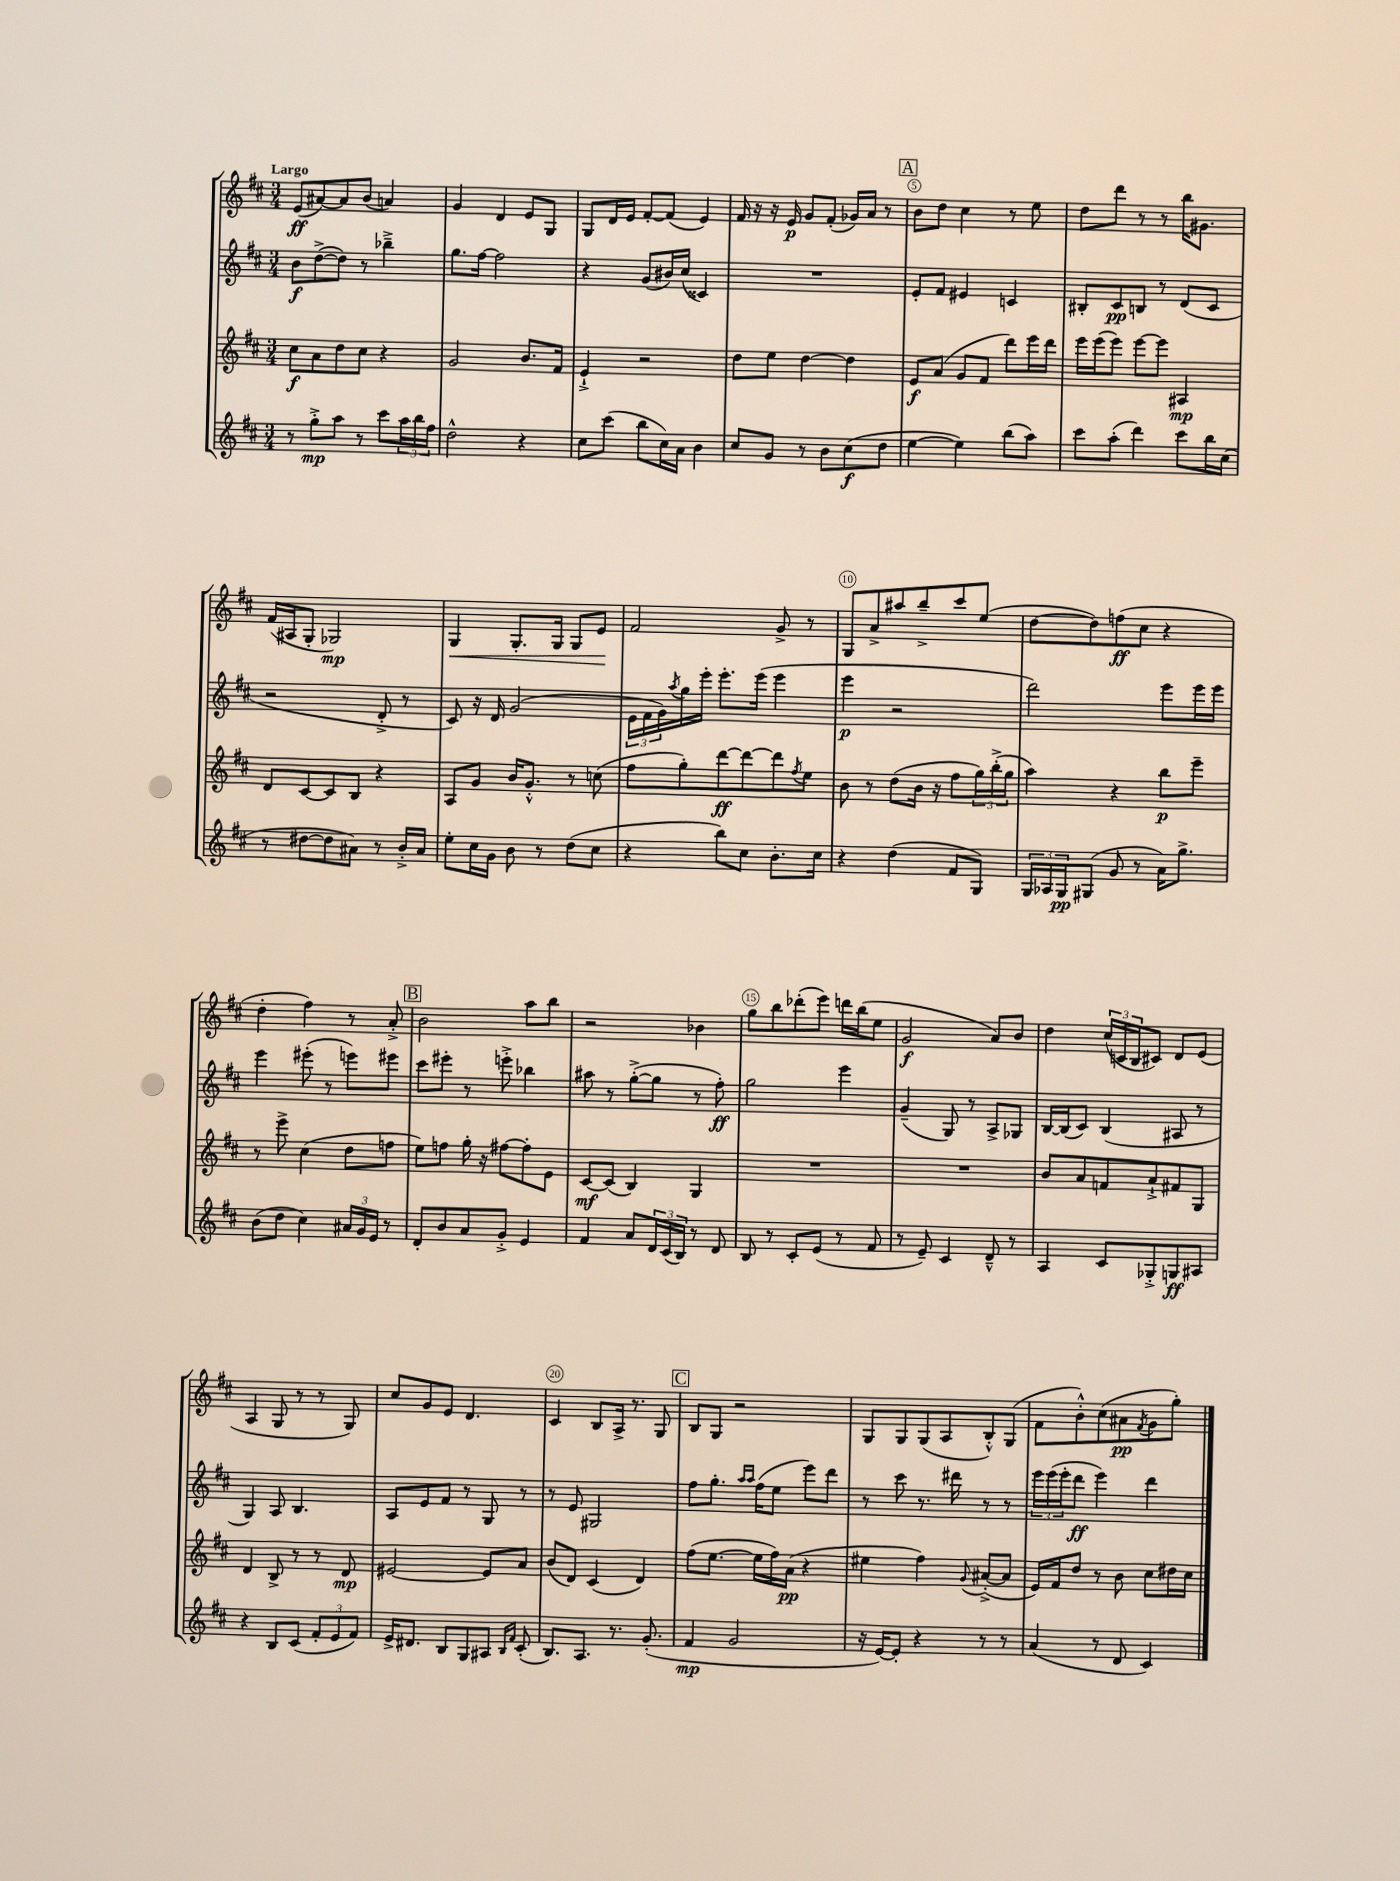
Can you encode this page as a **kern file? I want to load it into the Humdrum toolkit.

**kern	**dynam	**kern	**dynam	**kern	**dynam	**kern	**dynam
*part4	*part4	*part3	*part3	*part2	*part2	*part1	*part1
*staff4	*staff4	*staff3	*staff3	*staff2	*staff2	*staff1	*staff1
*clefG2	*	*clefG2	*	*clefG2	*	*clefG2	*
*k[f#c#]	*	*k[f#c#]	*	*k[f#c#]	*	*k[f#c#]	*
*M3/4	*	*M3/4	*	*M3/4	*	*M3/4	*
=1	=1	=1	=1	=1	=1	=1	=1
!	!	!	!	!	!	!LO:TX:a:B:t=Largo	!
8r	.	8cc#\L	f	8b\L	f	(8e/L	ff
8gg'^\L	mp	8a\	.	([8dd^\	.	[8a#X/)	.
8aa\J	.	8dd\	.	8dd\J])	.	8a#/]	.
8r	.	8cc#\J	.	8r	.	(8b/J	.
8ccc#\L	.	4r	.	4bb-X~^\	.	4an/)	.
24aa\L	.	.	.	.	.	.	.
24bb\	.	.	.	.	.	.	.
24ff#\JJ	.	.	.	.	.	.	.
=2	=2	=2	=2	=2	=2	=2	=2
2dd^^\	.	2g/	.	8.gg\L	.	4g/	.
.	.	.	.	[16ff#\Jk	.	.	.
.	.	.	.	2ff#\]	.	4d/	.
4r	.	8.b/L	.	.	.	8e/L	.
.	.	.	.	.	.	8G/J	.
.	.	16f#/Jk	.	.	.	.	.
=3	=3	=3	=3	=3	=3	=3	=3
8cc#\L	.	4e`^/	.	4r	.	8G/L	.
(8ccc#\J	.	.	.	.	.	16d/L	.
.	.	.	.	.	.	16e/JJ	.
8bb\L	.	2r	.	(8g/L	.	[8f#'/L	.
16cc#\L)	.	.	.	16b#X/L)	.	(8f#/J]	.
16a\JJ	.	.	.	(16cc#/JJ	.	.	.
4b\	.	.	.	4c##X/)	.	4e/)	.
=4	=4	=4	=4	=4	=4	=4	=4
8cc#/L	.	8dd\L	.	2.r	.	16f#/	.
.	.	.	.	.	.	16r	.
8g/J	.	8ee\J	.	.	.	16r	.
.	.	.	.	.	.	16e/	p
8r	.	[4dd\	.	.	.	8g/L	.
8b\L	.	.	.	.	.	(8f#'/J	.
(8cc#\	f	4dd\]	.	.	.	16g-X/LL)	.
.	.	.	.	.	.	16a/JJ	.
8dd\J	.	.	.	.	.	8r	.
!!LO:REH:place=s1:t=A
=5	=5	=5	=5	=5	=5	=5	=5
[4ee\	.	8e/L	f	8e'/L	.	8b\L	.
.	.	(8a/J	.	8f#/J	.	8dd\J	.
4ee\])	.	8g/L	.	4e#X/	.	4cc#\	.
.	.	8f#/J	.	.	.	.	.
(8bb\L	.	8ddd\L)	.	4cn/	.	8r	.
8aa\J)	.	16eee\L	.	.	.	8ee\	.
.	.	16ddd\JJ	.	.	.	.	.
=6	=6	=6	=6	=6	=6	=6	=6
8ccc#\L	.	16eee\LL	.	8B#X'/L	.	8dd\L	.
.	.	(16eee\J	.	.	.	.	.
(8aa'\J	.	8eee\J)	.	8c#/	pp	8ddd\J	.
4ddd\)	.	[8eee\L	.	8Bn/J	.	8r	.
.	.	8eee\J]	.	8r	.	8r	.
8ccc#\L	.	4A#X/	mp	(8d/L	.	16bb\KL	.
.	.	.	.	.	.	8.g#X\J	.
16bb\L	.	.	.	8c#/J	.	.	.
(16cc#\JJ	.	.	.	.	.	.	.
!!LO:LB:g=z
=7	=7	=7	=7	=7	=7	=7	=7
8r	.	8d/L	.	2r	.	(16f#/LL	.
.	.	.	.	.	.	16A#X/J	.
[8dd#X\L	.	[8c#/	.	.	.	8G'/J	.
8dd#\]	.	8c#/]	.	.	.	2G-X/)	mp
8a#X\J)	.	8B/J	.	.	.	.	.
8r	.	4r	.	8d'^/	.	.	.
16b'^/LL	.	.	.	8r	.	.	.
16a#/JJ	.	.	.	.	.	.	.
=8	=8	=8	=8	=8	=8	=8	=8
!	!	!	!	!	!	!	!LO:HP:b
8ee'\L	.	8A/L	.	8c#/)	.	4G/	<
16cc#\L	.	8g/J	.	16r	.	.	.
16g\JJ	.	.	.	16d/	.	.	.
8b\	.	16b/KL	.	(2g/	.	8.G'/L	.
.	.	8.g'^^/J	.	.	.	.	.
8r	.	.	.	.	.	.	.
.	.	.	.	.	.	16G/Jk	.
(8dd\L	.	8r	.	.	.	8G/L	.
8cc#\J	.	(8ccn\	.	.	.	8e/J	.
.	.	.	.	.	.	.	[
=9	=9	=9	=9	=9	=9	=9	=9
4r	.	8ff#\L	.	24e\LL	.	2f#/	.
.	.	.	.	24f#\	.	.	.
.	.	.	.	24g\)	.	.	.
.	.	.	.	8qaa/	.	.	.
.	.	8gg'\)	.	16gg\	.	.	.
.	.	.	.	16eee'\JJ	.	.	.
8bb\L)	.	[8ddd\	ff	8.eee'\L	.	.	.
8cc#\J	.	8ddd\_	.	.	.	.	.
.	.	.	.	(16eee\Jk	.	.	.
8.b'\L	.	8ddd\]	.	4eee\	.	8g^/	.
.	.	8qff#/	.	.	.	.	.
.	.	8ee\J	.	.	.	8r	.
16cc#\Jk	.	.	.	.	.	.	.
=10	=10	=10	=10	=10	=10	=10	=10
4r	.	8b\	.	4eee\	p	8G/L	.
.	.	8r	.	.	.	8a^/	.
(4dd\	.	(8dd\L	.	2r	.	8aa#X/	.
.	.	16b\Jk	.	.	.	8bb~^/	.
.	.	16r	.	.	.	.	.
8f#/L	.	8ff#\L	.	.	.	8ccc#/	.
8G/J)	.	24gg\L)	.	.	.	(8ee/J	.
.	.	(24bb'^\	.	.	.	.	.
.	.	24gg\JJ	.	.	.	.	.
=11	=11	=11	=11	=11	=11	=11	=11
24G/LL	.	4aa\)	.	2ddd\)	.	[8dd\L	.
24A-X/	.	.	.	.	.	.	.
24G/J	pp	.	.	.	.	.	.
(8G#X/J	.	.	.	.	.	8dd\])	.
8g/	.	4r	.	.	.	(8ffn\	ff
8r	.	.	.	.	.	8cc#\J	.
16a\KL)	.	8bb\L	p	8eee\L	.	4r	.
8.gg^\J	.	.	.	.	.	.	.
.	.	8eee~\J	.	16eee\L	.	.	.
.	.	.	.	16eee\JJ	.	.	.
!!LO:LB:g=z
=12	=12	=12	=12	=12	=12	=12	=12
(8b\L	.	8r	.	4eee\	.	4dd'\	.
8dd\J	.	8eee^\	.	.	.	.	.
4cc#\)	.	(4cc#\	.	(8eee#X'\	.	4ff#\)	.
.	.	.	.	8r	.	.	.
24a#X/LL	.	8dd\L	.	8eeen\L)	.	8r	.
24g/	.	.	.	.	.	.	.
24e/JJ	.	.	.	.	.	.	.
8r	.	8ffn\J	.	8eee#X\J	.	8a'^/	.
!!LO:REH:place=s1:t=B
=13	=13	=13	=13	=13	=13	=13	=13
8d'/L	.	8ee\L)	.	8ccc#\L	.	2b\	.
8b/	.	8ffn\J	.	8eee#X'\J	.	.	.
8a/	.	16gg'\	.	8r	.	.	.
.	.	16r	.	.	.	.	.
8g'^/J	.	[8ff#X\L	.	8eeen'^\	.	.	.
4e/	.	8ff#'\]	.	4bb-X\	.	8aa\L	.
.	.	8e\J	.	.	.	8bb\J	.
=14	=14	=14	=14	=14	=14	=14	=14
4f#/	.	[8c#/L	mf	8aa#X\	.	2r	.
.	.	(8c#/J]	.	8r	.	.	.
8a/L	.	4B/)	.	([8gg'^\L	.	.	.
24d/L	.	.	.	8gg\J]	.	.	.
(24c#/	.	.	.	.	.	.	.
24B/JJ)	.	.	.	.	.	.	.
8r	.	4G/	.	8r	.	4b-X\	.
8d/	.	.	.	8ff#'\)	ff	.	.
=15	=15	=15	=15	=15	=15	=15	=15
8B/	.	2.r	.	2gg\	.	8gg\L	.
8r	.	.	.	.	.	8bb\	.
8c#'/L	.	.	.	.	.	(8ddd-X'\	.
(8e/J	.	.	.	.	.	8eee\J)	.
8r	.	.	.	4eee\	.	16dddn\LL	.
.	.	.	.	.	.	(16bb\J	.
8f#/	.	.	.	.	.	8ee\J	.
=16	=16	=16	=16	=16	=16	=16	=16
8r	.	2.r	.	(4g~/	.	2g/	f
8e~/)	.	.	.	.	.	.	.
4c#/	.	.	.	8G/)	.	.	.
.	.	.	.	8r	.	.	.
8d~^^/	.	.	.	8A^/L	.	8a/L)	.
8r	.	.	.	8G-X/J	.	8b/J	.
=17	=17	=17	=17	=17	=17	=17	=17
4A/	.	8b/L	.	[16B/LL	.	4dd\	.
.	.	.	.	(16B/J]	.	.	.
.	.	8a/	.	8c#/J)	.	.	.
8c#/L	.	8fn/	.	(4B/	.	(24cc#/LL	.
.	.	.	.	.	.	24cn/	.
.	.	.	.	.	.	24B/J	.
8G-X'^/	.	8a`^/	.	.	.	8c#X/J)	.
8Gn/	ff	8f#X/	.	8A#X/	.	8d/L	.
8A#X/J	.	8G/J	.	8r	.	(8e/J	.
!!LO:LB:g=z
=18	=18	=18	=18	=18	=18	=18	=18
4r	.	4d/	.	4G/)	.	4A/	.
8B/L	.	8B^/	.	8A/	.	8G/	.
(8c#/J	.	8r	.	4.B/	.	8r	.
12f#'/L	.	8r	.	.	.	8r	.
12e/	.	.	.	.	.	.	.
.	.	8d/	mp	.	.	8G/)	.
12f#/J)	.	.	.	.	.	.	.
=19	=19	=19	=19	=19	=19	=19	=19
16e^/KL	.	[2e#X/	.	8A/L	.	8cc#/L	.
8.d#X/J	.	.	.	.	.	.	.
.	.	.	.	8e/	.	8g/	.
8B/L	.	.	.	8f#/J	.	8e/J	.
8G/	.	.	.	8r	.	4.d/	.
8A#X/J	.	8e#/L]	.	8G/	.	.	.
16qqB/LL	.	.	.	.	.	.	.
16qqf#/JJ	.	.	.	.	.	.	.
(8c#'/	.	8a/J	.	8r	.	.	.
=20	=20	=20	=20	=20	=20	=20	=20
8.B/L)	.	(8b/L	.	8r	.	4c#/	.
.	.	8d/J)	.	8e/	.	.	.
8.A/J	.	.	.	.	.	.	.
.	.	(4c#/	.	2G#X/	.	8B/L	.
8.r	.	.	.	.	.	16A^/Jk	.
.	.	.	.	.	.	8.r	.
.	.	4d/)	.	.	.	.	.
(8.g'/	.	.	.	.	.	.	.
.	.	.	.	.	.	8G/	.
!!LO:REH:place=s1:t=C
=21	=21	=21	=21	=21	=21	=21	=21
4f#/	mp	(8ff#\L	.	8ff#\L	.	8B/L	.
.	.	[8.ee\J	.	8.gg'\J	.	8G/J	.
2g/	.	.	.	.	.	2r	.
.	.	.	.	16qqaa/LL	.	.	.
.	.	.	.	16qqaa/JJ	.	.	.
.	.	16ee\LL]	.	(16ff#\KL	.	.	.
.	.	16ff#\)	.	8ee\J	.	.	.
.	.	(16a\JJ	pp	.	.	.	.
.	.	4r	.	8eee\L)	.	.	.
.	.	.	.	8ddd\J	.	.	.
=22	=22	=22	=22	=22	=22	=22	=22
16r	.	4ee#X\	.	8r	.	8G/L	.
[16e/KL)	.	.	.	.	.	.	.
8e'/J]	.	.	.	8ccc#\	.	8G/	.
4r	.	4ff#\)	.	8.r	.	(8G/	.
.	.	.	.	.	.	8A/	.
.	.	.	.	16ddd#X\	.	.	.
.	.	8qqg/	.	.	.	.	.
8r	.	([8a#X'^/L	.	8r	.	8B'^^/)	.
8r	.	8a#/J]	.	8r	.	(8G/J	.
=23	=23	=23	=23	=23	=23	=23	=23
(4a/	.	16e/LL)	.	24eee\LL	.	8f#\L	.
.	.	.	.	(24eee\	.	.	.
.	.	16f#/J	.	.	.	.	.
.	.	.	.	24eee'\J	.	.	.
.	.	8dd/J	.	8ddd\J	ff	8b'^^\)	.
8r	.	8r	.	4eee\)	.	(8cc#\	.
8d/	.	8b\	.	.	.	8a#X\	pp
.	.	.	.	.	.	8qf#/	.
4c#/)	.	8cc#\L	.	4ddd\	.	8g\	.
.	.	16dd#X\L	.	.	.	8gg'\J)	.
.	.	16cc#\JJ	.	.	.	.	.
==	==	==	==	==	==	==	==
*-	*-	*-	*-	*-	*-	*-	*-
